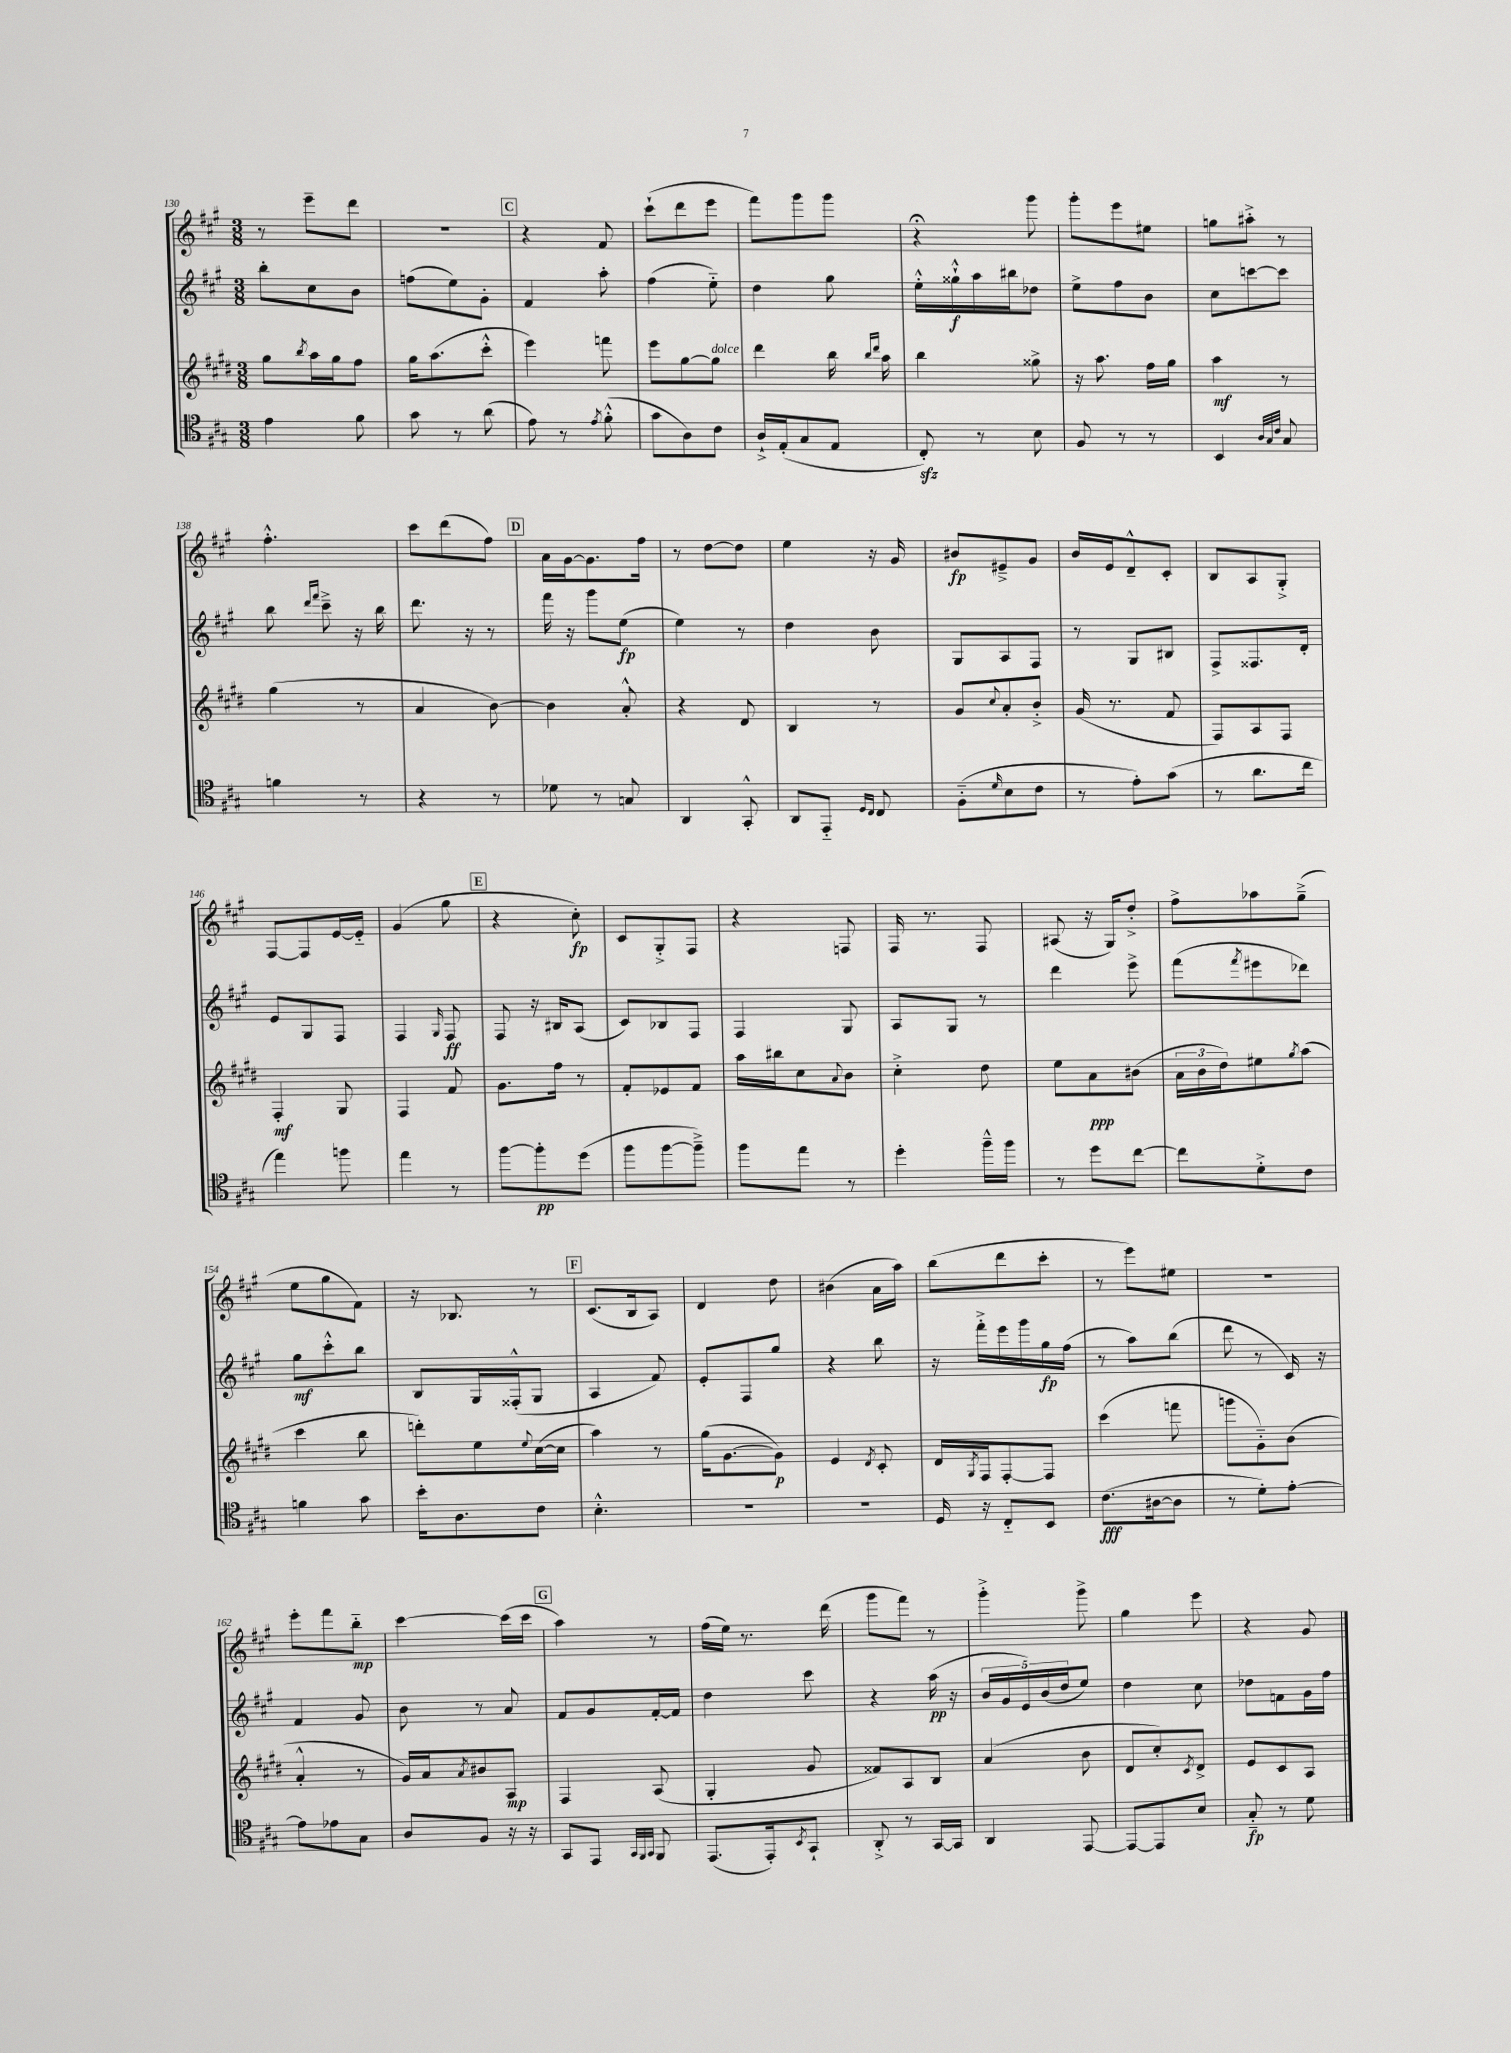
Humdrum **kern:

**kern	**dynam	**kern	**dynam	**kern	**dynam	**kern	**dynam
*part4	*part4	*part3	*part3	*part2	*part2	*part1	*part1
*staff4	*staff4	*staff3	*staff3	*staff2	*staff2	*staff1	*staff1
*clefC4	*	*clefG2	*	*clefG2	*	*clefG2	*
*k[f#c#g#]	*	*k[f#c#g#d#]	*	*k[f#c#g#]	*	*k[f#c#g#]	*
*M3/8	*	*M3/8	*	*M3/8	*	*M3/8	*
=130	=130	=130	=130	=130	=130	=130	=130
4e\	.	8gg#\L	.	8bb'\L	.	8r	.
.	.	8qbb/	.	.	.	.	.
.	.	16aa\L	.	8cc#\	.	8eee~\L	.
.	.	16gg#\J	.	.	.	.	.
8f#\	.	8ff#\J	.	8b\J	.	8ddd\J	.
=131	=131	=131	=131	=131	=131	=131	=131
8g#\	.	16gg#\KL	.	(8ffn\L	.	4.r	.
.	.	(8.aa\	.	.	.	.	.
8r	.	.	.	8ee\)	.	.	.
(8a\	.	8ccc#'^^\J	.	8g#'\J	.	.	.
!!LO:REH:place=s1:t=C
=132	=132	=132	=132	=132	=132	=132	=132
8e\)	.	4eee\)	.	4f#/	.	4r	.
8r	.	.	.	.	.	.	.
8qe/	.	.	.	.	.	.	.
(8f#'^^\	.	8fffn\	.	8aa'\	.	8f#/	.
=133	=133	=133	=133	=133	=133	=133	=133
8g#\L	.	8eee\L	.	(4ff#\	.	(8ccc#`\L	.
8A\)	.	[8gg#\	.	.	.	8ddd\	.
!	!	!LO:TX:a:i:t=dolce	!	!	!	!	!
8c#\J	.	8gg#\J]	.	8ee\)	.	8eee\J	.
=134	=134	=134	=134	=134	=134	=134	=134
16A`^/LL	.	4ddd#\	.	4dd\	.	8fff#\L)	.
(16E'/J	.	.	.	.	.	.	.
8G#/	.	.	.	.	.	8ggg#\	.
8E/J	.	16bb\	.	8gg#\	.	8ggg#\J	.
.	.	16qqbb/LL	.	.	.	.	.
.	.	16qqddd#/JJ	.	.	.	.	.
.	.	16aa\	.	.	.	.	.
=135	=135	=135	=135	=135	=135	=135	=135
8C#zz'/)	.	4bb\	.	16ee'^^\LL	.	4r;<	.
.	.	.	.	16gg##X`^^\	f	.	.
8r	.	.	.	16aa\	.	.	.
.	.	.	.	16bb#X\J	.	.	.
8B\	.	8gg##X^\	.	8dd-X\J	.	8ggg#\	.
=136	=136	=136	=136	=136	=136	=136	=136
8F#/	.	16r	.	8ee^\L	.	8ggg#'\L	.
.	.	8.aa\	.	.	.	.	.
8r	.	.	.	8ff#\	.	8eee\	.
8r	.	16ff#\LL	.	8b\J	.	8ee#X\J	.
.	.	16gg#\JJ	.	.	.	.	.
=137	=137	=137	=137	=137	=137	=137	=137
4BB/	.	4aa\	mf	8cc#\L	.	8ggn\L	.
.	.	.	.	[8cccn\	.	8aa#X'^\J	.
32qqA/LLL	.	.	.	.	.	.	.
32qqG#/	.	.	.	.	.	.	.
32qqc#/JJJ	.	.	.	.	.	.	.
8G#/	.	8r	.	8ccc\J]	.	8r	.
!!LO:LB:g=z
=138	=138	=138	=138	=138	=138	=138	=138
4fn\	.	(4gg#\	.	8bb\	.	4.ff#'^^\	.
.	.	.	.	16qqddd/LL	.	.	.
.	.	.	.	16qqfff#/JJ	.	.	.
.	.	.	.	8ccc#~^\	.	.	.
8r	.	8r	.	16r	.	.	.
.	.	.	.	16bb\	.	.	.
=139	=139	=139	=139	=139	=139	=139	=139
4r	.	4a/	.	8.ddd\	.	8ccc#\L	.
.	.	.	.	.	.	(8ddd\	.
.	.	.	.	16r	.	.	.
8r	.	[8b\)	.	8r	.	8ff#\J)	.
!!LO:REH:place=s1:t=D
=140	=140	=140	=140	=140	=140	=140	=140
8d-X\	.	4b\]	.	16fff#\	.	16a\LL	.
.	.	.	.	16r	.	[16g#\J	.
8r	.	.	.	8ggg#\L	.	8.g#\]	.
8Gn/	.	8a'^^/	.	(8ee\J	fp	.	.
.	.	.	.	.	.	16ff#\Jk	.
=141	=141	=141	=141	=141	=141	=141	=141
4AA/	.	4r	.	4ee\)	.	8r	.
.	.	.	.	.	.	[8dd\L	.
8GG#'^^/	.	8d#/	.	8r	.	8dd\J]	.
=142	=142	=142	=142	=142	=142	=142	=142
8AA/L	.	4B/	.	4dd\	.	4ee\	.
8EE/J	.	.	.	.	.	.	.
16qqD/LL	.	.	.	.	.	.	.
16qqC#/JJ	.	.	.	.	.	.	.
8C#/	.	8r	.	8b\	.	16r	.
.	.	.	.	.	.	16g#/	.
=143	=143	=143	=143	=143	=143	=143	=143
(8F#\L	.	8g#/L	.	8G#/L	.	8b#X/L	fp
16qqd/	.	8qqcc#/	.	.	.	.	.
8B\	.	8a'/	.	8A/	.	8e#X~^/	.
8c#\J	.	8b'^/J	.	8F#/J	.	8g#/J	.
=144	=144	=144	=144	=144	=144	=144	=144
8r	.	(16g#/	.	8r	.	16b/LL	.
.	.	8.r	.	.	.	16e/J	.
8e'\L)	.	.	.	8G#/L	.	8d~^^/	.
(8g#\J	.	8f#/	.	8B#X/J	.	8c#'/J	.
=145	=145	=145	=145	=145	=145	=145	=145
8r	.	8F#/L)	.	8F#^/L	.	8B/L	.
8.a\L	.	8A/	.	8.F##X/	.	8A/	.
.	.	8F#/J	.	.	.	8G#'^/J	.
16cc#\Jk	.	.	.	16d'/Jk	.	.	.
!!LO:LB:g=z
=146	=146	=146	=146	=146	=146	=146	=146
4ee\)	.	4F#'/	mf	8e/L	.	[8F#/L	.
.	.	.	.	8G#/	.	8F#/]	.
8ffn\	.	8G#/	.	8F#/J	.	[16e/L	.
.	.	.	.	.	.	16e/JJ]	.
=147	=147	=147	=147	=147	=147	=147	=147
4ee\	.	4F#/	.	4F#/	.	(4g#/	.
.	.	.	.	16qqG#/	.	.	.
8r	.	8f#/	.	8F#/	ff	8gg#\	.
!!LO:REH:place=s1:t=E
=148	=148	=148	=148	=148	=148	=148	=148
[8ff#\L	.	8.g#\L	.	8F#/	.	4r	.
8ff#'\]	pp	.	.	16r	.	.	.
.	.	16ff#\Jk	.	16B#X/KL	.	.	.
(8dd\J	.	8r	.	(8A/J	.	8cc#'\)	fp
=149	=149	=149	=149	=149	=149	=149	=149
8ff#\L	.	8f#'/L	.	8c#/L)	.	8c#/L	.
[8ff#\	.	8e-X/	.	8B-X/	.	8G#'^/	.
8ff#~^\J])	.	8f#/J	.	8F#/J	.	8F#/J	.
=150	=150	=150	=150	=150	=150	=150	=150
8ff#\L	.	16aa\LL	.	4F#/	.	4r	.
.	.	16bb#X\J	.	.	.	.	.
8ee\J	.	8cc#\	.	.	.	.	.
.	.	8qqa/	.	.	.	.	.
8r	.	8b\J	.	8G#/	.	8Fn/	.
=151	=151	=151	=151	=151	=151	=151	=151
4dd'\	.	4cc#'^\	.	8A/L	.	16F#/	.
.	.	.	.	.	.	8.r	.
.	.	.	.	8G#/J	.	.	.
16ff#~^^\LL	.	8dd#\	.	8r	.	8F#/	.
16ff#\JJ	.	.	.	.	.	.	.
=152	=152	=152	=152	=152	=152	=152	=152
8r	.	8ee\L	.	4ddd\	.	(8A#X/	.
8dd\L	.	8a\	ppp	.	.	16r	.
.	.	.	.	.	.	16G#/KL)	.
[8cc#\J	.	(8b#X\J	.	8eee^\	.	8dd'^/J	.
=153	=153	=153	=153	=153	=153	=153	=153
8cc#\L]	.	24a\LL	.	(8fff#\L	.	8ff#^\L	.
.	.	24b\	.	.	.	.	.
.	.	24dd#\J)	.	.	.	.	.
.	.	.	.	8qfff#/	.	.	.
8d'^\	.	8ee#X\	.	8eee#X\	.	8aa-X\	.
.	.	8qgg#/	.	.	.	.	.
8c#\J	.	(8aa\J	.	8ddd-X\J)	.	(8gg#~^\J	.
!!LO:LB:g=z
=154	=154	=154	=154	=154	=154	=154	=154
4fn\	.	4ccc#\	.	8gg#\L	mf	8ee\L	.
.	.	.	.	8ccc#'^^\	.	8gg#\	.
8g#\	.	8bb\	.	8bb\J	.	8f#\J)	.
=155	=155	=155	=155	=155	=155	=155	=155
16b'\KL	.	8dddn'\L)	.	8B/L	.	16r	.
8.A\	.	.	.	.	.	8.B-X/	.
.	.	8ee\	.	16G#/L	.	.	.
.	.	.	.	(16F##X'^^/J	.	.	.
.	.	8qqee/	.	.	.	.	.
8c#\J	.	([16cc#\L	.	8G#/J	.	8r	.
.	.	16cc#\JJ]	.	.	.	.	.
!!LO:REH:place=s1:t=F
=156	=156	=156	=156	=156	=156	=156	=156
4.B'^^\	.	4aa\)	.	4A/	.	(8.c#/L	.
.	.	.	.	.	.	16B/k	.
.	.	8r	.	8f#/)	.	8A/J)	.
=157	=157	=157	=157	=157	=157	=157	=157
4.r	.	(16gg#\KL	.	8e'/L	.	4d/	.
.	.	[8.g#\	.	.	.	.	.
.	.	.	.	8F#/	.	.	.
.	.	8g#\J])	p	8gg#/J	.	8dd\	.
=158	=158	=158	=158	=158	=158	=158	=158
4.r	.	4e/	.	4r	.	(4b#X\	.
.	.	8qd#/	.	.	.	.	.
.	.	8c#'/	.	8bb\	.	16a\LL	.
.	.	.	.	.	.	16aa\JJ)	.
=159	=159	=159	=159	=159	=159	=159	=159
16D/	.	16d#/LL	.	16r	.	(8bb\L	.
.	.	8qG#/	.	.	.	.	.
16r	.	16F#/J	.	16fff#'^\LL	.	.	.
8C#/L	.	[8F#'/	.	16eee\	.	8ddd\	.
.	.	.	.	16ggg#\	.	.	.
8BB/J	.	8F#/J]	.	16gg#\	fp	8ccc#'\J	.
.	.	.	.	(16ff#\JJ	.	.	.
=160	=160	=160	=160	=160	=160	=160	=160
(8.c#\L	fff	(4ccc#\	.	8r	.	8r	.
.	.	.	.	8aa\L)	.	8eee\L)	.
[16A#X\k	.	.	.	.	.	.	.
8A#\J]	.	8fffn\	.	(8bb\J	.	8ee#X\J	.
=161	=161	=161	=161	=161	=161	=161	=161
8r	.	8gggn\L	.	8ddd\	.	4.r	.
8d'\L)	.	8g#\)	.	8r	.	.	.
[8e'\J	.	(8b\J	.	16c#/)	.	.	.
.	.	.	.	16r	.	.	.
!!LO:LB:g=z
=162	=162	=162	=162	=162	=162	=162	=162
8e\L]	.	4a'^^/	.	4f#/	.	8eee'\L	.
8e-X\	.	.	.	.	.	8fff#\	.
8G#\J	.	8r	.	8g#/	.	8bb\J	mp
=163	=163	=163	=163	=163	=163	=163	=163
8A/L	.	16g#/LL)	.	8b\	.	[4ccc#\	.
.	.	16a/J	.	.	.	.	.
.	.	8qa/	.	.	.	.	.
8F#/J	.	8b#X/	.	8r	.	.	.
16r	.	8A/J	mp	8a/	.	(16ccc#\LL]	.
16r	.	.	.	.	.	16ccc#\JJ	.
!!LO:REH:place=s1:t=G
=164	=164	=164	=164	=164	=164	=164	=164
8GG#/L	.	4F#/	.	8f#/L	.	4aa\)	.
8EE/J	.	.	.	8g#/	.	.	.
32qqGG#/LLL	.	.	.	.	.	.	.
32qqFF#/	.	.	.	.	.	.	.
32qqGG#/JJJ	.	.	.	.	.	.	.
8FF#/	.	(8A/	.	[16f#'/L	.	8r	.
.	.	.	.	16f#/JJ]	.	.	.
=165	=165	=165	=165	=165	=165	=165	=165
(8.EE/L	.	4G#'/	.	4dd\	.	(16ff#\LL	.
.	.	.	.	.	.	16ee\JJ)	.
.	.	.	.	.	.	8.r	.
16EE'/k)	.	.	.	.	.	.	.
8qBB/	.	.	.	.	.	.	.
8GG#`/J	.	8g#/	.	8ccc#\	.	.	.
.	.	.	.	.	.	(16ddd\	.
=166	=166	=166	=166	=166	=166	=166	=166
8AA'^/	.	8f##X/L)	.	4r	.	8ggg#\L	.
8r	.	8A/	.	.	.	8fff#\J)	.
[16GG#/LL	.	8B/J	.	(16aa\	pp	8r	.
16GG#/JJ]	.	.	.	16r	.	.	.
=167	=167	=167	=167	=167	=167	=167	=167
4AA/	.	(4a/	.	20b/LL	.	4ggg#'^\	.
.	.	.	.	20g#/	.	.	.
.	.	.	.	20e/)	.	.	.
.	.	.	.	(20b/	.	.	.
.	.	.	.	20dd/J	.	.	.
[8EE/	.	8b\	.	8ee/J)	.	8ggg#^\	.
=168	=168	=168	=168	=168	=168	=168	=168
8EE/L_	.	8d#/L	.	4dd\	.	4gg#\	.
8EE/]	.	8cc#'/)	.	.	.	.	.
.	.	8qc#/	.	.	.	.	.
8B/J	.	8d#^/J	.	8cc#\	.	8eee\	.
=169	=169	=169	=169	=169	=169	=169	=169
8G#/	fp	8e/L	.	8dd-X\L	.	4r	.
8r	.	8c#/	.	8fn\	.	.	.
8d\	.	8A/J	.	16g#\L	.	8g#/	.
.	.	.	.	16ff#\JJ	.	.	.
==	==	==	==	==	==	==	==
*-	*-	*-	*-	*-	*-	*-	*-
